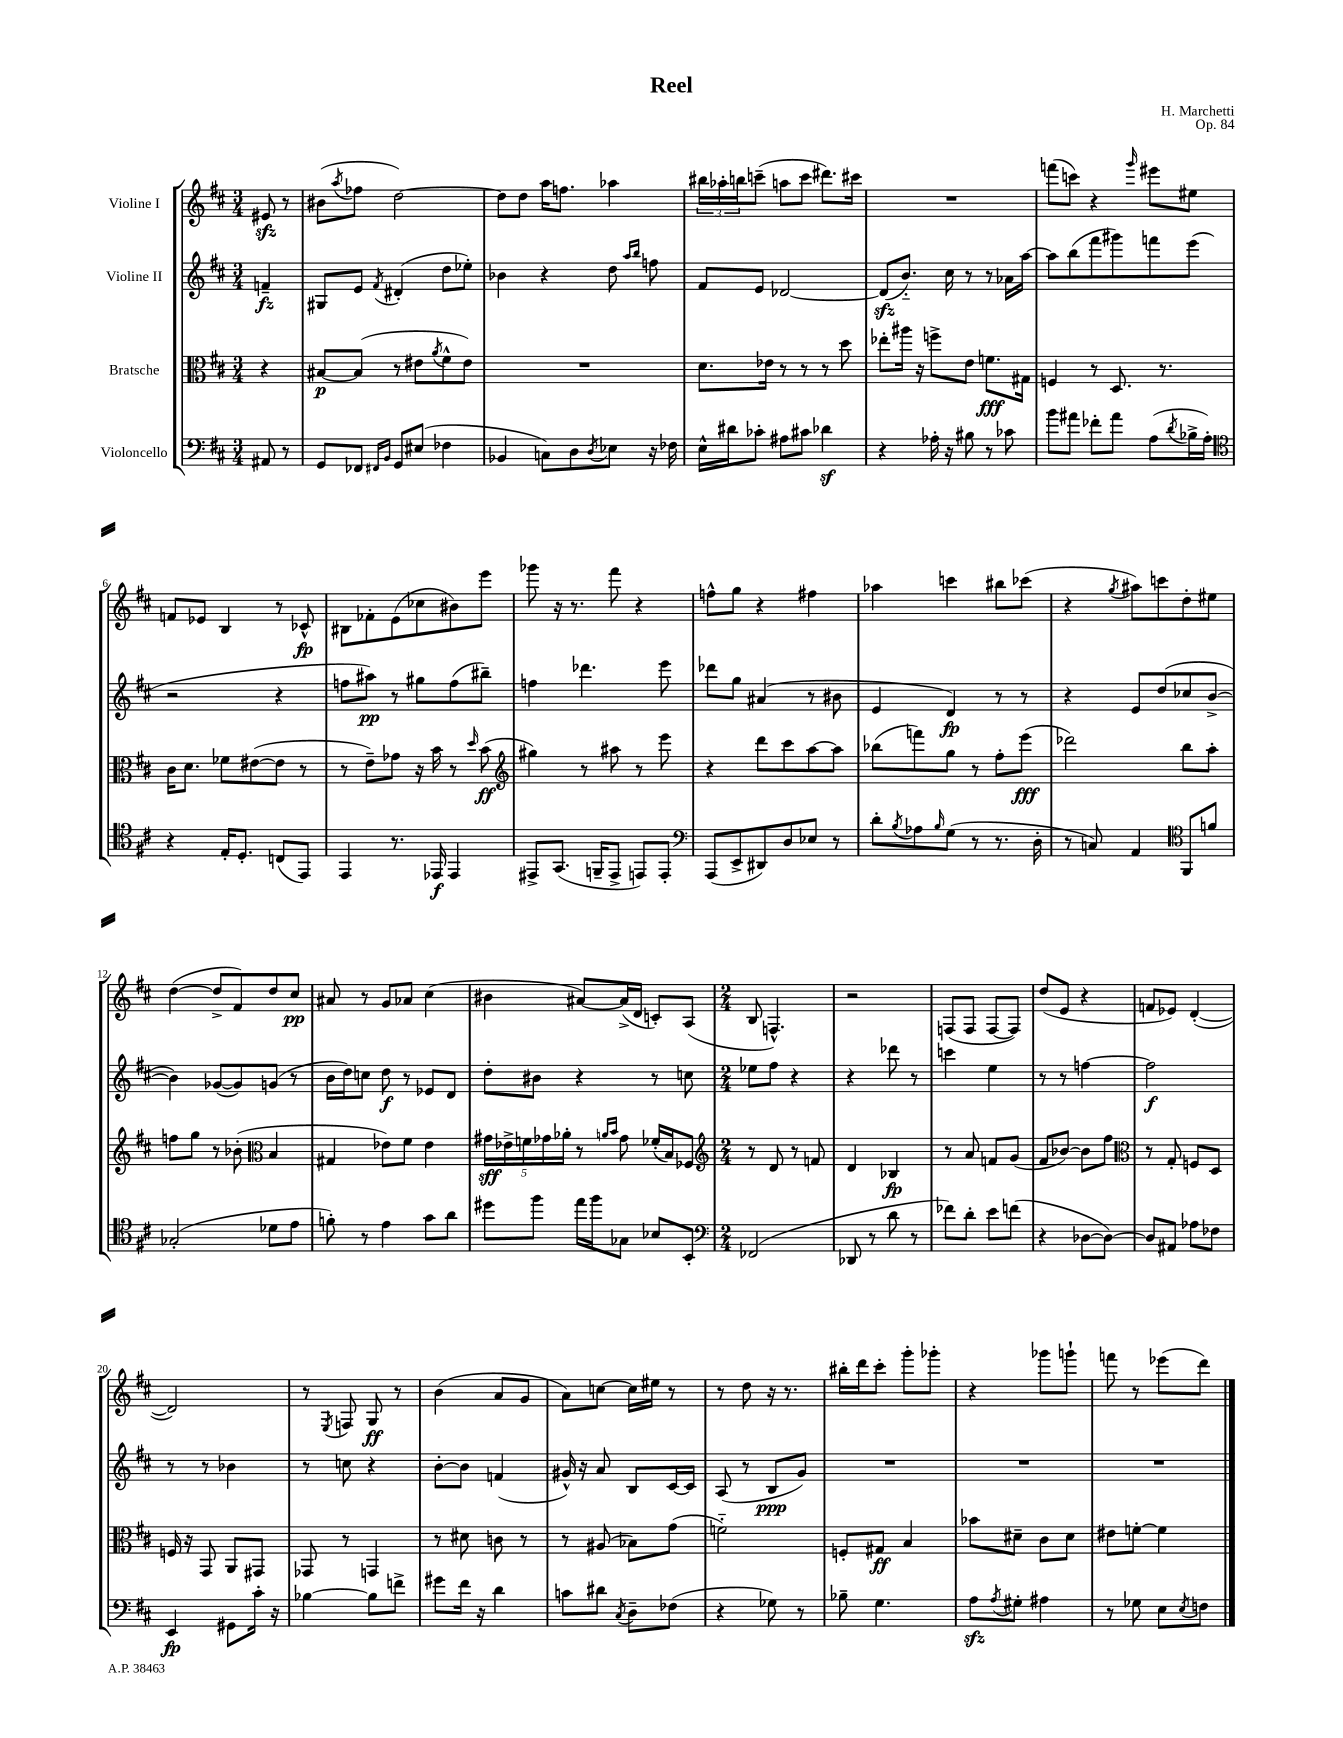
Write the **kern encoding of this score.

**kern	**kern	**kern	**kern
*staff4	*staff3	*staff2	*staff1
*clefF4	*clefC3	*clefG2	*clefG2
*k[f#c#]	*k[f#c#]	*k[f#c#]	*k[f#c#]
*M3/4	*M3/4	*M3/4	*M3/4
8AA#	4r	4f~	8e#
8r	.	.	8r
=	=	=	=
8GG	[8B#	8G#	(8b#
.	.	.	8qaa
8FF-	(8B#]	8e	8ff-
16qqFF#	.	.	.
16qqBB	.	8qf#	.
8GG	8r	(4d#'	[2dd)
(8E#	8e#	.	.
.	8qa	.	.
4F-	8f#^^	8dd	.
.	8e#)	8ee-')	.
=	=	=	=
4BB-	2.r	4b-	8dd]
.	.	.	8dd
8C)	.	4r	16aa
.	.	.	8.ff
8D	.	.	.
8qD	.	.	.
8E-	.	8dd	4aa-
.	.	16qqaa	.
.	.	16qqbb	.
16r	.	8ff	.
16F-	.	.	.
=	=	=	=
16E^^	8.d	8f#	24bb#
.	.	.	24aa-'
16d#	.	.	.
.	.	.	24bb
8c-'	.	8e	(8ccc~
.	16e-	.	.
8A#	8r	[2d-	8aa
8c#	8r	.	8ccc
4d-	8r	.	8.ddd#)
.	8dd	.	.
.	.	.	16ccc#
=	=	=	=
4r	8ee-'	(8d-]	2.r
.	16aa#	8.b'~)	.
.	16r	.	.
16A-'	8ff^	.	.
16r	.	16cc#	.
8B#	8e	8r	.
8r	8.f	8r	.
8c-	.	16a-	.
.	16G#	[16aa	.
=	=	=	=
8b	4F	8aa]	(8fff
8a#	.	(8bb	8ccc)
8f-'	8r	8fff#	4r
8a#	8.D	8ggg#)	.
.	.	.	16qqggg
(8A	.	8fff	8eee#
.	8.r	.	.
8qd	.	.	.
16B-^	.	(8eee	8ee#
16A')	.	.	.
=	=	=	=
*clefC4	*	*	*
4r	16c#	2r	8f
.	8.d	.	.
.	.	.	8e-
16E'	8f-	.	4B
8.D'	.	.	.
.	([8e#	.	.
(8C	8e#]	4r	8r
8EE)	8r	.	8c-^^
=	=	=	=
4EE	8r	8ff	8B#
.	8e~)	8aa#)	8f-'
8.r	8g-	8r	(8e
.	16r	8gg#	8cc-
16EE-	16b	.	.
4EE-	8r	(8ff	8b#)
.	16qqdd	.	.
.	(8b	8bb#~)	8eee
=	=	=	=
*	*clefG2	*	*
8EE#^	4gg#)	4ff	8ggg-
(8.GG	.	.	16r
.	.	.	8.r
.	8r	4.ddd-	.
16FF~	.	.	.
8EE#^	8aa#	.	8fff#
8EE)	8r	.	4r
8EE'	8eee	8eee	.
=	=	=	=
*clefF4	*	*	*
(8AAA	4r	8ddd-	8ff^^
8EE^	.	8gg	8gg
8DD#)	8ddd	(4a#	4r
8D	8ccc#	.	.
8E-	[8aa	8r	4ff#
8r	8aa]	8b#	.
=	=	=	=
8d'	(8bb-	4e	4aa-
8qB	.	.	.
8A-	8fff)	.	.
16qqB	.	.	.
(8G	8gg	4d)	4ccc
8r	8r	.	.
8.r	8ff#'	8r	8bb#
.	(8eee	8r	(8ccc-
16D'	.	.	.
=	=	=	=
8r	2ddd-)	4r	4r
8C)	.	.	.
.	.	.	8qgg
4AA	.	8e	8aa#)
.	.	(8dd	8ccc
*clefC4	*	*	*
8FF#	8bb	8cc-	8dd'
8f	8aa'	[8b^	8ee#
=	=	=	=
(2G-'	8ff	4b])	([4dd
.	8gg	.	.
.	8r	([8g-	8dd^]
.	(8b-'	8g-])	8f#)
*	*clefC3	*	*
8d-	4B	(8g	8dd
8e	.	8r	8cc#
=	=	=	=
8f')	4G#	16b	8a#
.	.	16dd)	.
8r	.	8cc	8r
4e	8e-)	8dd	8g
.	8f#	8r	8a-
8g	4e-	8e-	(4cc#
8a	.	8d	.
=	=	=	=
8dd#	20g#	8dd'	4b#
.	20e-^	.	.
.	20f	.	.
8ff#	.	8b#	.
.	20g-	.	.
.	20a-'	.	.
16ee	8r	4r	[8a#)
16ff#	.	.	.
.	16qqa	.	.
.	16qqb	.	.
8G-	8g-	.	(16a#^]
.	.	.	16d
8B-	(16f-'	8r	8c')
.	16B)	.	.
8BB'	8F-	8cc	(8A
=	=	=	=
*clefF4	*clefG2	*	*
*M2/4	*M2/4	*M2/4	*M2/4
(2FF-	8r	8ee-	8B
.	8d	8ff#	4.F^^)
.	8r	4r	.
.	8f	.	.
=	=	=	=
8DD-	4d	4r	2r
8r	.	.	.
8d	4B-	8ddd-	.
8r	.	8r	.
=	=	=	=
8f-)	8r	4ccc	(8F
8d'	8a	.	8F
8e	8f	4ee	[8F
(8f	(8g	.	8F])
=	=	=	=
4r	8f#	8r	(8dd
.	[8b-)	8r	8e
[8D-	8b-]	[4ff	4r
8D-_)	8ff#	.	.
=	=	=	=
*	*clefC3	*	*
8D-]	8r	2ff]	8f
8AA#	8G'	.	8e-)
8A-	8F	.	([4d'
8F-	8D	.	.
=	=	=	=
4EE	16F	8r	2d])
.	16r	.	.
.	8GG	8r	.
8GG#	8AA	4b-	.
16c#'	8GG#	.	.
16r	.	.	.
=	=	=	=
[4B-	8GG-	8r	8r
.	.	.	8qE
.	8r	8cc	8F
8B-]	4GG	4r	8G
8f^	.	.	8r
=	=	=	=
8g#	8r	[8b'	(4b
16f#	8d#	8b]	.
16r	.	.	.
4d	8c	(4f	8a
.	8r	.	8g
=	=	=	=
8c	8r	16g#^^)	8a)
.	.	16r	.
8d#	(8A#	8a	[8cc
8qC#	.	.	.
8D~	8B-)	8B	16cc]
.	.	.	16ee#
(8F-	(8g	[16c#	8r
.	.	16c#]	.
=	=	=	=
4r	2f'~)	(8A	8r
.	.	8r	8dd
8G-)	.	8B	16r
.	.	.	8.r
8r	.	8g)	.
=	=	=	=
8B-~	8F'	2r	16bb#'
.	.	.	16ddd
4.G	8G#	.	8ccc#'
.	4B	.	8ggg'
.	.	.	8ggg-'
=	=	=	=
8A	8b-	2r	4r
8qA	.	.	.
8G#'	8d#~	.	.
4A#	8c#	.	8ggg-
.	8d#	.	8ggg`
=	=	=	=
8r	8e#	2r	8fff
8G-	[8f'	.	8r
8E	4f]	.	(8eee-
8qE	.	.	.
8F	.	.	8ddd)
==	==	==	==
*-	*-	*-	*-
